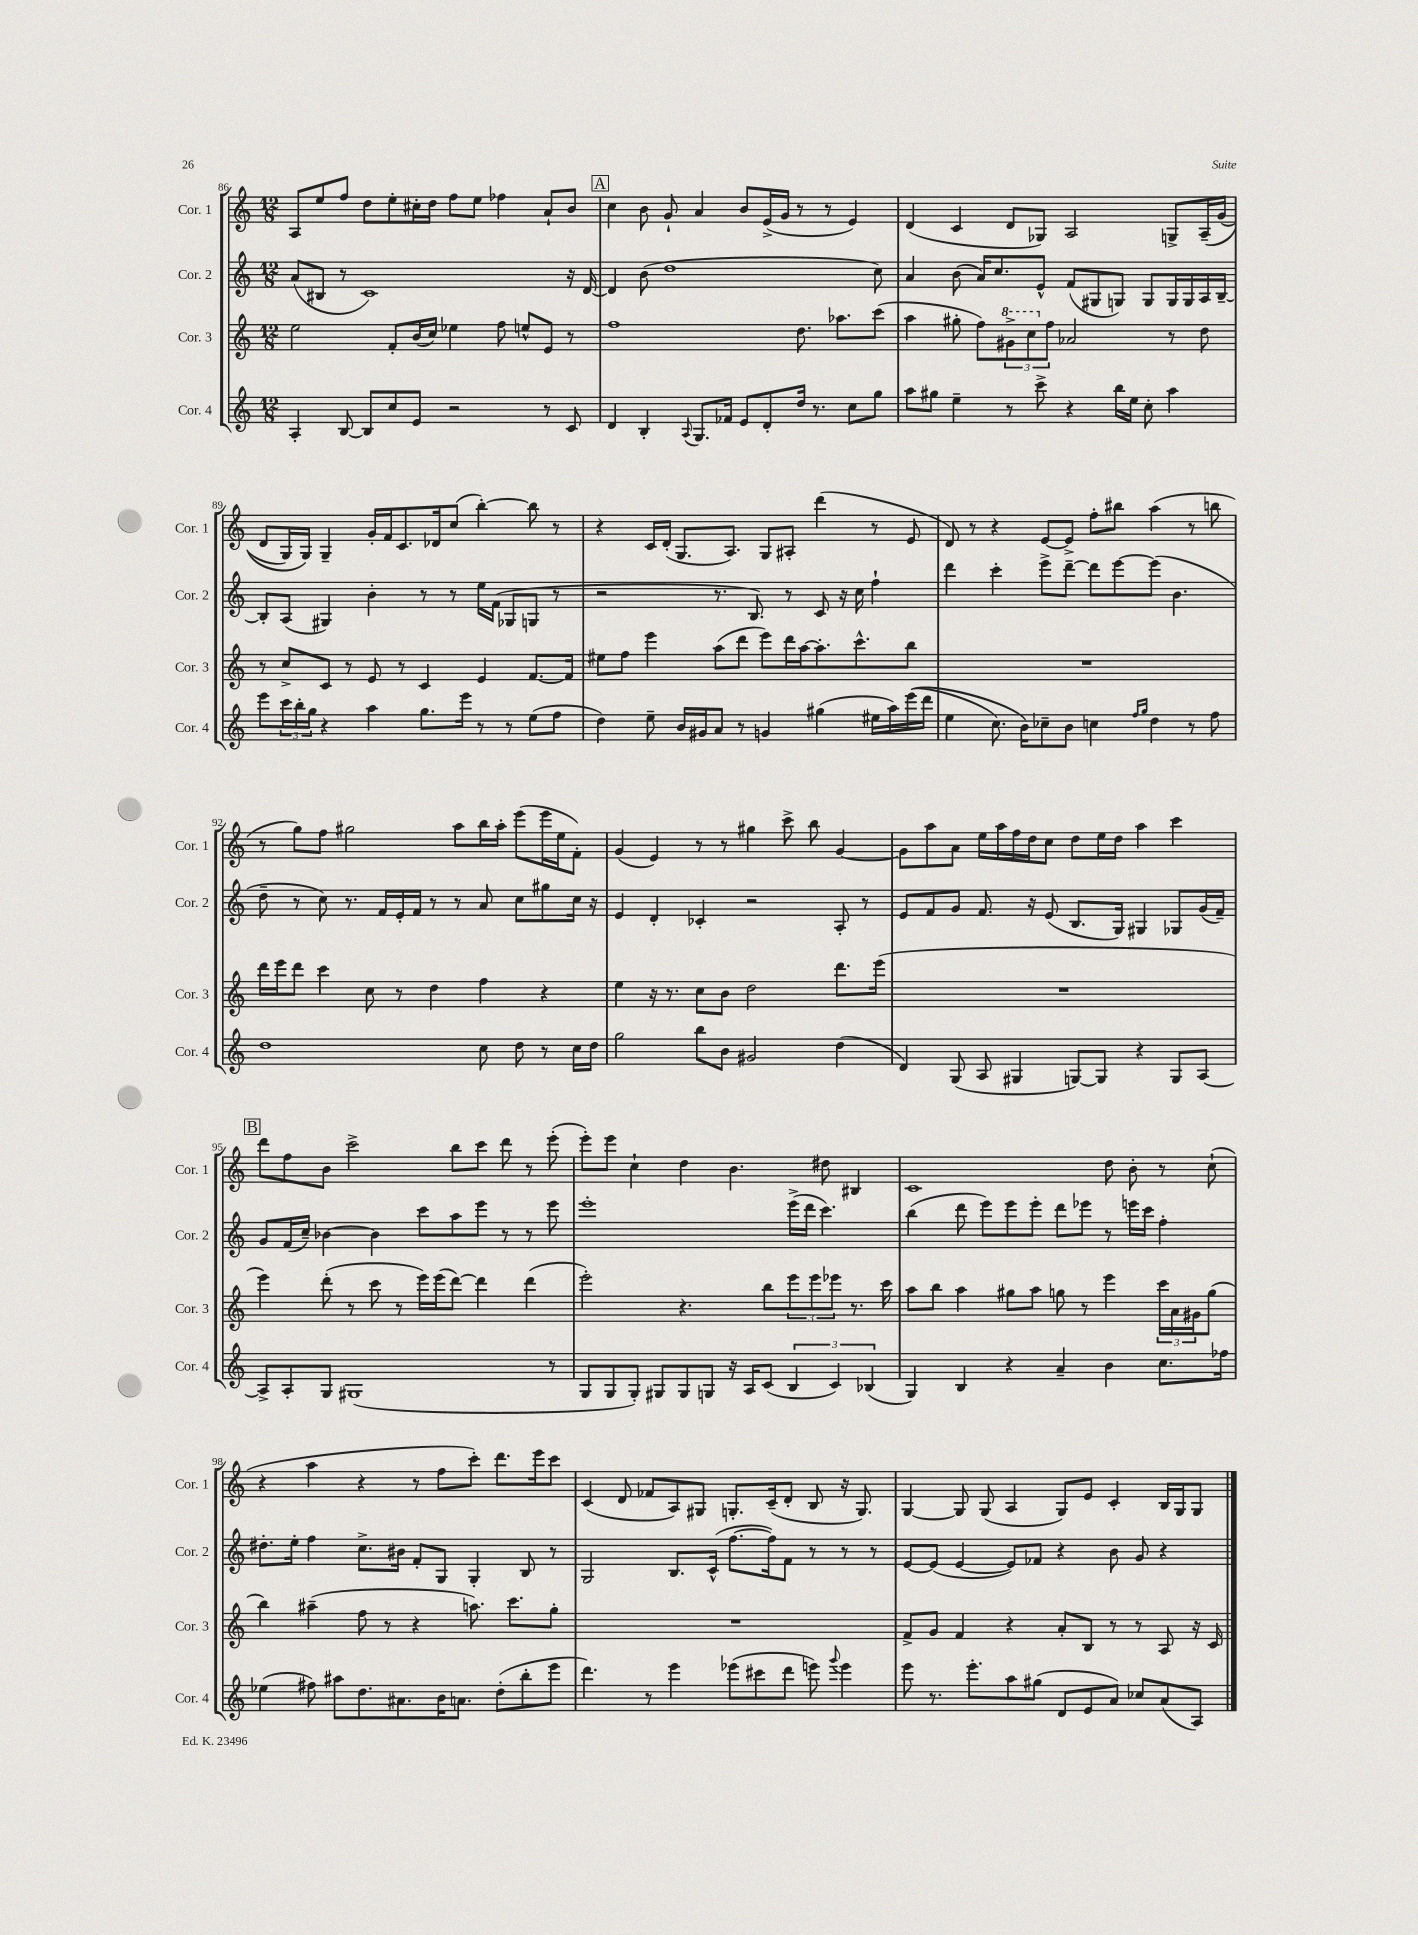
<<
\new StaffGroup <<
\new Staff = "s0" \with { instrumentName = "Cor. 1" shortInstrumentName = "Cor. 1" } {
    \clef treble \key c \major \numericTimeSignature \time 12/8
    a8 e''8 f''8 d''8 e''8-. cis''16-. d''16 f''8 e''8 fes''4 a'8-! b'8 |
    \mark \markup { \box "A" } c''4 b'8 g'8-! a'4 b'8 e'16->( g'16 r8 r8 e'4) |
    d'4( c'4 d'8 ges8) a2 g8-> a16--\( g'16( |
    d'8 g16) g16\) g4-- g'16-. f'16 c'8. des'16 c''8( b''4~-.) b''8 r8 |
    r4 c'16 d'16-.( g8. a8.) g8 ais8-. d'''4( r8 e'8 |
    d'8) r8 r4 e'8~ e'8-> f''8-. bis''8 a''4( r8 b''8 |
    r8 g''8) f''8 gis''2 a''8 b''16 a''16-. e'''8( e'''16 e''16 f'8-.) |
    g'4( e'4) r8 r8 gis''4 c'''8-> b''8 g'4~ |
    g'8 a''8 a'8 e''16 a''16 f''16 d''16 c''8 d''8 e''16 d''16 a''4 c'''4 |
    \mark \markup { \box "B" } d'''8 f''8 b'8 c'''2-> b''8 c'''8 d'''8 r8 e'''8-.( |
    e'''8-.) e'''8 c''4-! d''4 b'4. dis''8 bis4 |
    c'1 d''8 b'8-. r8 c''8-!( |
    r4 a''4 r4 r8 f''8 c'''8-.) d'''8. e'''16 c'''8 |
    c'4( d'8 fes'8 a8) gis8 g8.-. c'16--( d'8-. b8 r16 g8.) |
    g4~ g8 g8( a4 g8) e'8 c'4-. b16 g16 g8 \bar "|." |
}
\new Staff = "s1" \with { instrumentName = "Cor. 2" shortInstrumentName = "Cor. 2" } {
    \clef treble \key c \major \numericTimeSignature \time 12/8
    a'8( bis8 r8 c'1) r16 d'16~ |
    \mark \markup { \box "A" } d'4 b'8( d''1 c''8) |
    a'4 b'8( a'16) c''8. e'8-^ f'8( gis8 g8) g8 g16 g16 a16 b16~-- |
    b8-. a8( gis4) b'4-. r8 r8 e''16 f'16( ges8 g8 r8 |
    r2 r8. b8.) r8 c'8 r16 c''16 f''4-! |
    d'''4 c'''4-. e'''8-> d'''8~-- d'''8 e'''8~ e'''8( b'4. |
    d''8-- r8 c''8) r8. f'16 e'16-. f'16 r8 r8 a'8 c''8 gis''8 c''16 r16 |
    e'4 d'4-. ces'4-. r2 a8-. r8 |
    e'8 f'8 g'8 f'8. r16 e'8( b8. g16) gis4 ges8 g'16( f'16--) |
    \mark \markup { \box "B" } g'8 f'16( c''16--) bes'4~ bes'4 c'''8 a''8 e'''8 r8 r8 e'''8 |
    e'''1-. e'''16->( d'''16 c'''4.) |
    b''4( d'''8 e'''8) e'''8 e'''8-. d'''8 ees'''8 r8 e'''16 c'''16 f''4-. |
    dis''8.-. e''16-. f''4 c''8.-> bis'16 f'8-. g8 g4-. b8 r8 |
    g2 b8. c'16-^( f''8.~ f''16) f'8 r8 r8 r8 |
    e'8~ e'8( e'4~ e'8) fes'8 r4 b'8 g'8 r4 \bar "|." |
}
\new Staff = "s2" \with { instrumentName = "Cor. 3" shortInstrumentName = "Cor. 3" } {
    \clef treble \key c \major \numericTimeSignature \time 12/8
    e''2 f'8-. b'16( c''16) ees''4 f''8 e''8-^ e'8 r8 |
    \mark \markup { \box "A" } f''1 d''8. aes''8. c'''8( |
    a''4 gis''8-. f''8) \tuplet 3/2 { \ottava #1 gis''!8-> c'''8 \ottava #0 f''8 } aes'2 r8 d''8 |
    r8 c''8-> c'8 r8 e'8 r8 c'4 e'4 f'8.~ f'16 |
    eis''8 f''8 e'''4 a''8( d'''8 e'''8) d'''16 a''16~ a''8.-. c'''8.-^ b''8 |
    R1. |
    d'''16 e'''16 d'''8 c'''4 c''8 r8 d''4 f''4 r4 |
    e''4 r16 r8. c''8 b'8 d''2 d'''8. e'''16( |
    R1. |
    \mark \markup { \box "B" } e'''4) d'''8-.( r8 c'''8 r8 e'''16) e'''16( d'''8~) d'''4 d'''4( |
    e'''2-.) r4. b''8 \tuplet 3/2 { e'''8 e'''8 ees'''8 } r8. c'''16 |
    a''8 b''8 a''4 gis''8 a''8 g''8 r8 e'''4 \tuplet 3/2 { c'''16 a'16 gis'16 } g''8( |
    b''4) ais''4--( f''8 r8 r4 a''8.) c'''8. g''8-. |
    R1. |
    f'8-> g'8 f'4 r4 a'8-. b8 r8 r8 a8 r16 c'16 \bar "|." |
}
\new Staff = "s3" \with { instrumentName = "Cor. 4" shortInstrumentName = "Cor. 4" } {
    \clef treble \key c \major \numericTimeSignature \time 12/8
    a4-. b8~ b8 c''8 e'8 r2 r8 c'8 |
    \mark \markup { \box "A" } d'4 b4-. \appoggiatura { a8 } g8. fes'16 e'8 d'8-. d''16 r8. c''8 g''8 |
    a''8 gis''8 e''4-- r8 c'''8-> r4 b''16 e''16 c''8-. a''4 |
    e'''8 \tuplet 3/2 { c'''16 b''16-. g''16 } r4 a''4 g''8. e'''16 r8 r8 e''8( f''8 |
    d''4) e''8-- b'16 gis'16 a'8 r8 g'4 gis''4( eis''16 a''16) e'''16(\( d'''16 |
    e''4 c''8.) b'16\) ces''8-- b'8 c''4 \grace { f''16 g''16 } d''4 r8 f''8 |
    d''1 c''8 d''8 r8 c''16 d''16 |
    g''2 b''8 b'8 gis'2 d''4( |
    d'4) g8( a8 gis4 g8~) g8 r4 g8 a8~ |
    \mark \markup { \box "B" } a8-> a8-. g8 gis1( r8 |
    g8 g8 g8-.) gis8 gis8 g8 r16 a16 c'8( \tuplet 3/2 { b4 c'4) bes4( } |
    g4) b4 r4 a'4-- b'4 c''8. fes''16 |
    ees''4( fis''8) ais''8 d''8. ais'8. b'16 a'8. d''8-.( b''8-. e'''8 |
    d'''4.) r8 e'''4 ees'''8( cis'''8 d'''8 e'''8) \appoggiatura { g'''8 } e'''4 |
    e'''8 r8. e'''8.-. a''8 gis''8( d'8 e'8 a'8) ces''8 a'8( a8) \bar "|." |
}
>>
>>
\layout { \context { \Score currentBarNumber = #86 } }
